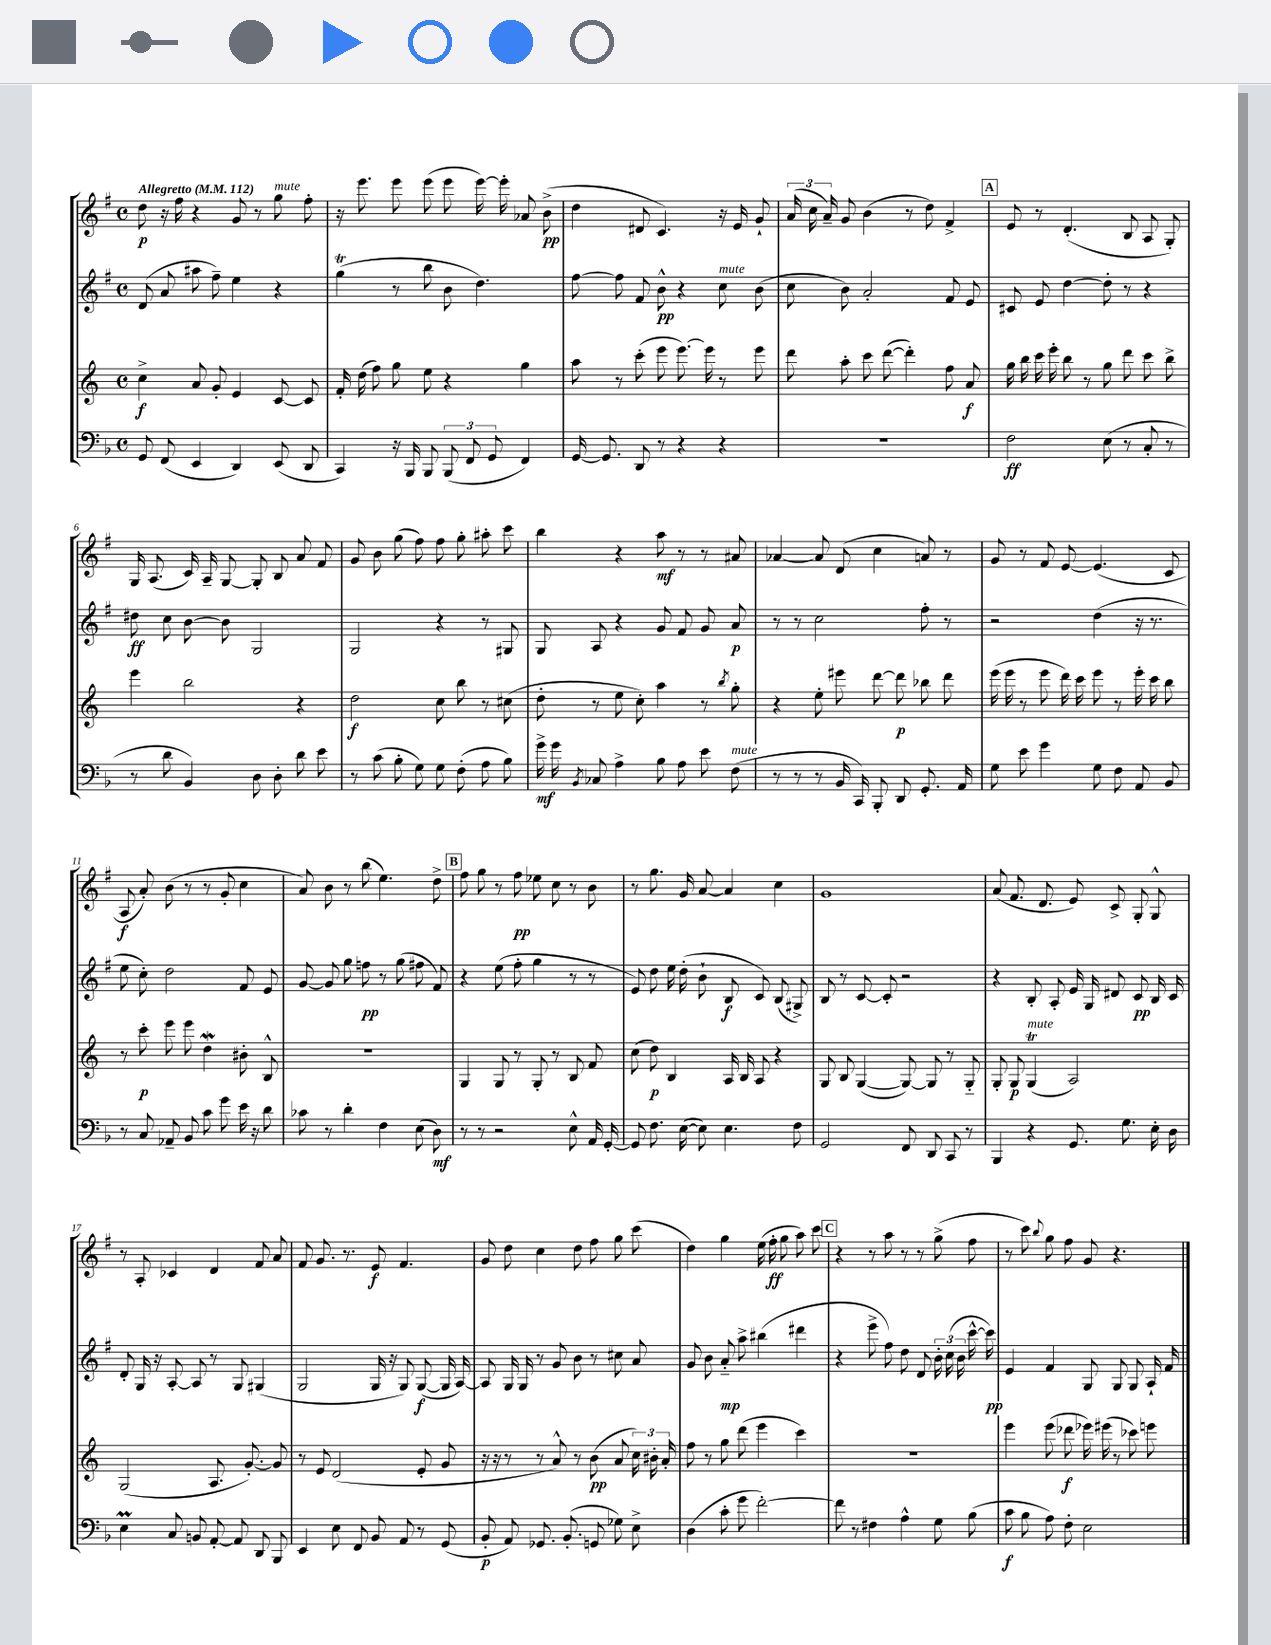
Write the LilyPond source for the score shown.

<<
\new StaffGroup <<
\new Staff = "s0" {
    \clef treble \key g \major \defaultTimeSignature \time 4/4 \tempo "Allegretto" 4 = 112
    \autoBeamOff d''8\p r16 fis''16 r4 g'8 r8 g''8^\markup { \italic "mute" } fis''8-. |
    r16 e'''8. e'''8 e'''8( e'''8 e'''16~) e'''16-. aes'8 b'8->\pp( |
    d''4 dis'8 c'4.) r16 e'16 g'8-! |
    \tuplet 3/2 { a'16( c''16 a'16--) } g'8 b'4( r8 d''8) fis'4-> |
    \mark \markup { \box "A" } e'8 r8 d'4.-.( b8 a8 g8-.) |
    g16 a8.( c'16) a16-- g8~ g8-. b8 a'8 fis'8 |
    g'8 b'8 g''8( fis''8) fis''8 g''8-. ais''8-. c'''8 |
    b''4 r4 a''8\mf r8 r8 ais'8 |
    aes'4~ aes'8 d'8( c''4 a'8) r8 |
    g'8 r8 fis'8 e'8~ e'4.( c'8 |
    a8\f a'8-.) b'8( r8 r8 g'8-. c''4 |
    a'8) b'8 r8 b''8( e''4.) d''8-> |
    \mark \markup { \box "B" } fis''8 g''8 r8 fis''8\pp ees''8 c''8 r8 b'8 |
    r8 g''8. g'16 a'8~ a'4 c''4 |
    g'1 |
    a'8( fis'8. d'8. e'8) c'8-> g8-. g8-^ |
    r8 a8-. ces'4 d'4 fis'8 a'8 |
    fis'8 g'8. r8. e'8\f fis'4. |
    g'8 d''8 c''4 d''8 fis''8 g''8 c'''8( |
    d''4) g''4 e''16( fis''16-.\ff g''8 a''8) c'''8 |
    \mark \markup { \box "C" } r4 r8 a''8 r8 r8 g''8->( fis''8 |
    r8 c'''8) \appoggiatura { b''8 } g''8 fis''8 g'8 r4. \bar "|." |
}
\new Staff = "s1" {
    \clef treble \key g \major \defaultTimeSignature \time 4/4
    \autoBeamOff d'8( a'8 ais''8 fis''8--) e''4 r4 |
    g''4\trill( r8 b''8 b'8 d''4.) |
    fis''8~ fis''8 fis'8 b'8-^\pp r4 c''8^\markup { \italic "mute" } b'8( |
    c''8 b'8) a'2-. fis'8 e'8 |
    \mark \markup { \box "A" } cis'8 e'8 d''4~ d''8-. r8 r4 |
    dis''8\ff c''8 b'8~ b'8 g2 |
    g2 r4 r8 gis8 |
    g8 a8 r4 g'8 fis'8 g'8 a'8\p |
    r8 r8 c''2 fis''8-. r8 |
    r2 d''4( r16 r8. |
    e''8 c''8-.) d''2 fis'8 e'8 |
    g'8~ g'8 g''8 f''8\pp r8 g''8( fis''8 fis'8) |
    \mark \markup { \box "B" } r4 e''8( fis''8-. g''4 r8 r8 |
    e'8) d''8 e''16 d''16-.( b'8-! b8\f c'8) b8( gis8->) |
    b8 r8 c'8~ c'8-. r2 |
    r4 b8-. a8-. e'16 g16 dis'8 c'8\pp b16 c'16 |
    d'8-. g16 r16 a8~-. a8 r8 g8 gis4( |
    g2 g16 r16 g8) g8~\f( g16 a16~) |
    a8 g16 g16 r8 g'8 b'8 r8 cis''8 a'8 |
    g'8 b'8 a'8-_\mp a''8-> bis''4( dis'''4 |
    \mark \markup { \box "C" } r4 e'''8-> fis''8) d''8 d'8 \tuplet 3/2 { b'16-. c''16( b'16 } c'''16~-^ c'''16\pp) |
    e'4 fis'4 g8 g8 g8 a16-! fis'16 \bar "|." |
}
\new Staff = "s2" {
    \clef treble \key c \major \defaultTimeSignature \time 4/4
    \autoBeamOff c''4->\f a'8 g'8-. e'4 c'8~ c'8 |
    f'16-. d''16( f''8) g''8 e''8 r4 g''4 |
    a''8 r8 c'''8-.( e'''8 e'''8.~) e'''16 r8 e'''8 |
    d'''8 a''8-. c'''8 d'''8~( d'''4-.) f''8 a'8\f |
    \mark \markup { \box "A" } g''16 b''16 c'''16 e'''16-. b''8 r8 g''8 d'''8 c'''8 b''8-> |
    e'''4 b''2 r4 |
    d''2\f c''8 b''8 r8 cis''8( |
    d''8-. r8 e''8 c''8-.) a''4 r8 \acciaccatura { b''8 } g''8-. |
    r4 e''8-. eis'''8 d'''8~ d'''8\p bes''8 d'''8 |
    e'''16( e'''16 r8 e'''8 d'''16) c'''16 e'''8 r8 e'''16-. c'''16 b''8 |
    r8 c'''8-.\p e'''8 e'''8 d''4\mordent bis'8-. b8-^ |
    r1 |
    \mark \markup { \box "B" } g4 g8 r8 g8-. r8 b8 f'8 |
    c''8( d''8\p) b4 a16 b16 a8 r4 |
    g8 b8 g4~( g8~) g8 r8 g8-_ |
    g8-. g8\p g4\trill^\markup { \italic "mute" }( a2) |
    g2( a8. g'8.~-.) g'8 |
    r8 e'8 d'2( e'8-. g'8 |
    r16 r16 r8 r8 a'8-^) r8 b'8\pp( a'8 \tuplet 3/2 { c''16) bis'16-. a'16-. } |
    f''8 r8 g''8 d'''8( e'''4 c'''4) |
    \mark \markup { \box "C" } R1 |
    e'''4 e'''8( des'''8\f ees'''16) eis'''16( r8 ces'''8) e'''8 \bar "|." |
}
\new Staff = "s3" {
    \clef bass \key f \major \defaultTimeSignature \time 4/4
    \autoBeamOff g,8 f,8( e,4 d,4) e,8( d,8 |
    c,4) r16 bes,,16 bes,,8 \tuplet 3/2 { bes,,8( f,8 g,8 } f,4) |
    g,16~ g,8. d,8 r8 r4 r4 |
    R1 |
    \mark \markup { \box "A" } f2\ff e8( r8 c8-. r8 |
    r8 d'8 bes,4) d8 d8-. d'8 e'8 |
    r8 c'8( bes8-. g8) g8 f8-.( a8 bes8) |
    g'16->\mf g'16 \acciaccatura { bes,8 } ces8 a4-> bes8 a8 e'8 f8^\markup { \italic "mute" }( |
    r8 r8 r8 bes,16 c,16) bes,,8-. d,8 g,8.-. a,16 |
    g8 e'8 g'4 g8 f8 a,8 bes,8 |
    r8 c8 aes,8-- bes,8 c'8 g'8 e'16 r16 d'8 |
    ces'8 r8 d'4-. f4 e8( d8\mf) |
    \mark \markup { \box "B" } r8 r8 r2 e8-^ a,16 g,16~-. |
    g,8 f8. e16~( e8) e4. f8 |
    g,2 f,8 d,8 c,8 r8 |
    bes,,4 r4 g,8. g8. e16-. d16 |
    e4\prall c8 b,8 a,8~-. a,8 d,8 bes,,8 |
    e,4 e8 f,8 bes,8 a,8 r8 g,8( |
    bes,8-.\p a,8) ges,8. bes,8.-.( g,8 ges8) e8-> |
    d4( c'8-. g'8 f'2~-.) |
    \mark \markup { \box "C" } f'8 r8 fis4 a4-^ g8 bes8( |
    c'8\f bes8 a8) f8-. e2 \bar "|." |
}
>>
>>
